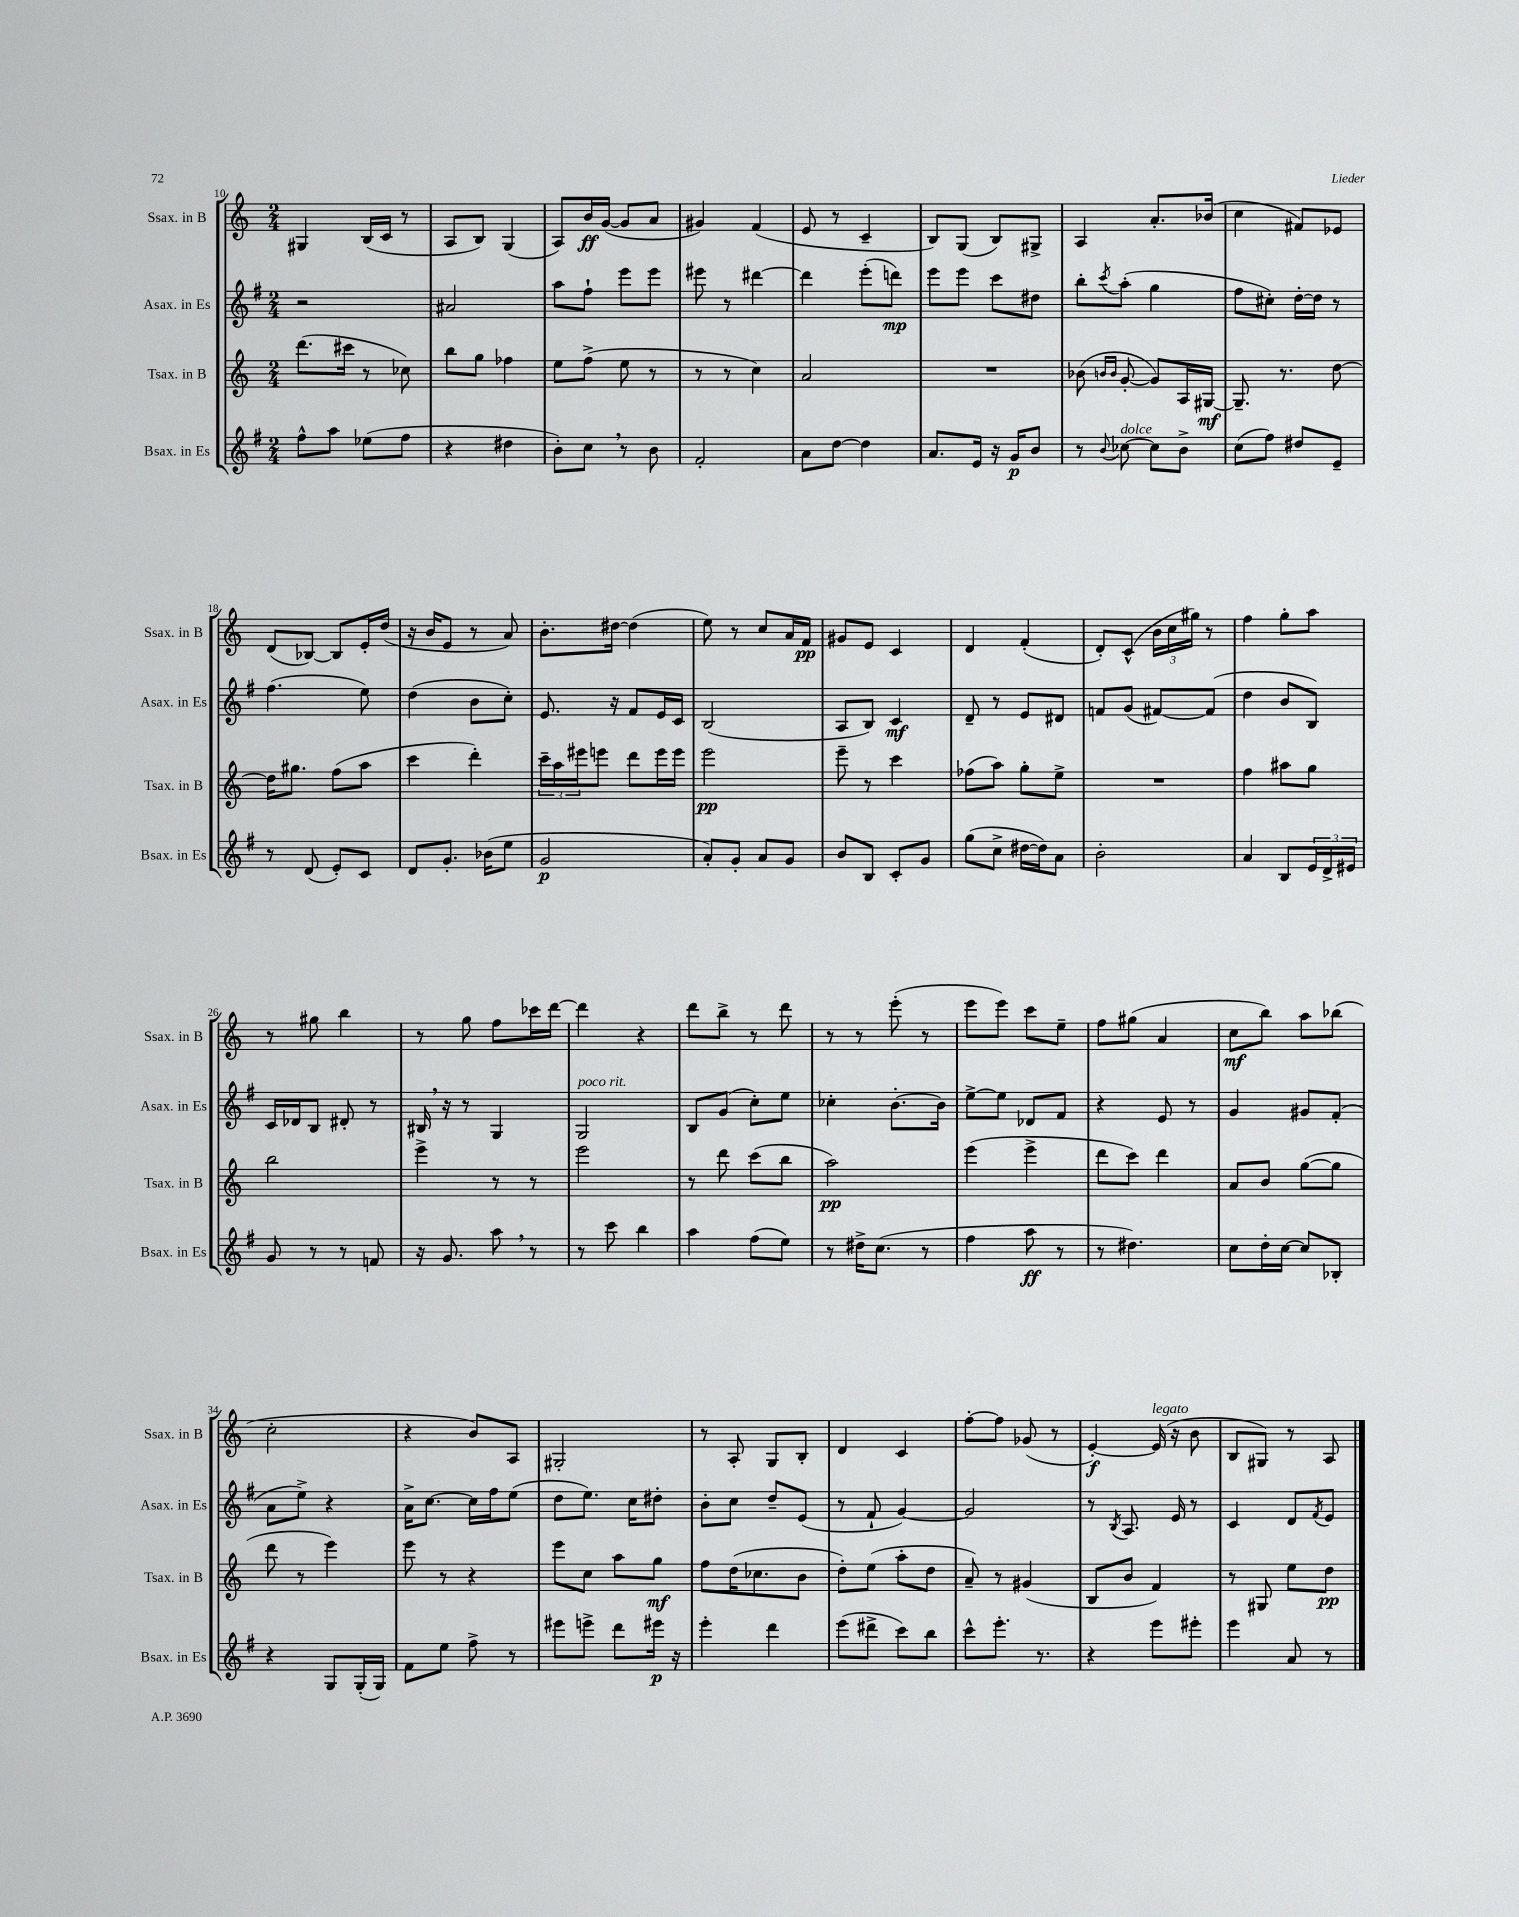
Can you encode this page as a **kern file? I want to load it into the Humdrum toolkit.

**kern	**kern	**kern	**kern
*staff4	*staff3	*staff2	*staff1
*clefG2	*clefG2	*clefG2	*clefG2
*k[f#]	*k[]	*k[f#]	*k[]
*M2/4	*M2/4	*M2/4	*M2/4
8ff#^^\L	(8.ddd\L	2r	4G#/
8aa\J	.	.	.
.	16ccc#\Jk	.	.
(8ee-\L	8r	.	(16B/LL
.	.	.	16c/JJ
8ff#\J	8cc-\)	.	8r
=	=	=	=
4r	8bb\L	2a#/	8A/L
.	8gg\J	.	8B/J)
4dd#\	4ff-\	.	(4G/
=	=	=	=
8b'\L)	8ee\L	8aa\L	8A/L)
8cc\J	(8ff^\J	8ff#`\J	16b/L
.	.	.	([16g/JJ
8r	8ee\	8eee\L	8g/]L
8b\	8r	8eee\J	8a/J
=	=	=	=
2f#'/	8r	8eee#\	4g#/)
.	8r	8r	.
.	4cc\)	[4ddd#\	(4f/
=	=	=	=
8a\L	2a/	4ddd#\]	8e/
[8dd\J	.	.	8r
4dd\]	.	(8eee'\L	4c~/
.	.	8ddd\J)	.
=	=	=	=
8.a/L	2r	8eee\L	8B/L)
.	.	8eee\J	(8G/J
16e/Jk	.	.	.
16r	.	8ccc\L	8B/L)
16g/LK	.	.	.
8b/J	.	8dd#\J	8G#^/J
=	=	=	=
8r	(8b-\	8bb'\L	4A/
.	16qqb/LL	.	.
8qqb/	16qqb/JJ	8qccc/	.
[8cc-\	[8g'/	(8aa'\J	.
8cc-\]L	8g/]L)	4gg\	8.a'/L
8b^\J	16A/L	.	.
.	[16G#/JJ	.	(16b-/Jk
=	=	=	=
(8cc\L	8.G#~/]	8ff#\L	4cc\
8ff#\J)	.	8cc#'\J)	.
.	8.r	.	.
8dd#/L	.	[16dd'\LL	8f#/L)
.	.	16dd\]JJ	.
8e~/J	[8dd\	8r	8e-/J
=	=	=	=
8r	16dd\]LK	(4.ff#\	(8d/L
.	8.gg#\J	.	.
(8d/	.	.	[8B-/J)
8e'/L)	(8ff\L	.	8B-/]L
8c/J	8aa\J	8ee\)	16e'/L
.	.	.	(16dd/JJ
=	=	=	=
8d/L	4ccc\	(4dd\	16r
.	.	.	16b/LK
8.g'/J	.	.	8e/J
.	4ddd'\)	8b\L	8r
(16b-\LK	.	.	.
8ee\J	.	8cc'\J)	8a/)
=	=	=	=
2g/	24ccc~\LL	8.e/	8.b'\L
.	24aa\	.	.
.	24eee#\J	.	.
.	8eee\J	.	.
.	.	16r	[16dd#\Jk
.	8ddd\L	8f#/L	(4dd#\]
.	16eee\L	16e/L	.
.	16eee\JJ	16c/JJ	.
=	=	=	=
8a'/L)	2eee\	(2B/	8ee\)
8g'/J	.	.	8r
8a/L	.	.	8cc/L
8g/J	.	.	16a/L
.	.	.	16f/JJ
=	=	=	=
8b/L	8eee~\	8A/L	8g#/L
8B/J	8r	8B/J)	8e/J
8c'/L	4ccc\	4c/	4c/
8g/J	.	.	.
=	=	=	=
(8gg\L	(8ff-\L	8d~/	4d/
8cc^\J	8aa\J)	8r	.
[16dd#\LL	8gg'\L	8e/L	(4f'/
16dd#\]J)	.	.	.
8a\J	8ee^\J	8d#/J	.
=	=	=	=
2b'\	2r	8f/L	8d'/L)
.	.	(8g/J	(8c^^/J
.	.	[8f#/L)	24b\LL
.	.	.	24cc\
.	.	.	24gg#\JJ)
.	.	(8f#/]J	8r
=	=	=	=
4a/	4ff\	4dd\	4ff\
8B/L	8aa#\L	8b/L	8gg'\L
24e/L	8gg\J	8B/J)	8aa\J
24d^/	.	.	.
24e#/JJ	.	.	.
=	=	=	=
8g/	2bb\	16c/LL	8r
.	.	16d-/J	.
8r	.	8B/J	8gg#\
8r	.	8d#'/	4bb\
8f/	.	8r	.
=	=	=	=
16r	4eee^\	16B#/	8r
8.g/	.	16r	.
.	.	8r	8gg\
8aa\	8r	4G/	8ff\L
8r	8r	.	16ccc-\L
.	.	.	[16ddd\JJ
=	=	=	=
8r	2eee\	2G/	4ddd\]
8ccc\	.	.	.
4bb\	.	.	4r
=	=	=	=
4aa\	8r	8B/L	8ddd\L
.	8ddd\	(8g/J	8bb^\J
(8ff#\L	(8ccc\L	8cc'\L)	8r
8ee\J)	8bb\J	8ee\J	8ddd\
=	=	=	=
8r	2aa\)	4cc-'\	8r
16dd#^\LK	.	.	8r
(8.cc\J	.	.	.
.	.	[8.b'\L	(8eee'\
8r	.	.	8r
.	.	16b\]Jk	.
=	=	=	=
4ff#\	(4eee\	[8ee^\L	8eee\L
.	.	8ee\]J	8eee\J)
8aa\	4eee^\	8d-/L	8ccc\L
8r	.	8f#/J	8ee~\J
=	=	=	=
8r	8ddd\L	4r	8ff\L
4.dd#\)	8ccc\J)	.	(8gg#\J
.	4ddd\	8e/	4a/
.	.	8r	.
=	=	=	=
8cc\L	8a/L	4g/	8cc\L
16dd'\L	8b/J	.	8bb\J)
[16cc\JJ	.	.	.
8cc/]L	([8gg\L	8g#/L	8aa\L
8B-'/J	8gg\]J	(8f#'/J	(8bb-\J
=	=	=	=
4r	8ddd\	8a\L	2cc'\
.	8r	8ee^\J)	.
8G/L	4eee\)	4r	.
(16G'/L	.	.	.
16G/JJ)	.	.	.
=	=	=	=
8f#\L	8eee\	16a^\LK	4r
.	.	[8.cc\J	.
8ee\J	8r	.	.
8ff#^\	4r	16cc\]LL	8b/L)
.	.	16ff#\J	.
8r	.	(8ee\J	8A/J
=	=	=	=
8eee#\L	8eee\L	8dd\L	2G#'/
8eee^\J	8cc\J	8.ee\J)	.
8ddd\L	8aa\L	.	.
.	.	16cc\LK	.
16eee#\Jk	8gg\J	8dd#'\J	.
16r	.	.	.
=	=	=	=
4eee'\	8ff\L	8b'\L	8r
.	(16dd\K	8cc\J	8A'/
.	8.cc-\	.	.
4ddd\	.	8dd~/L	8G/L
.	8b\J	(8e/J	8B'/J
=	=	=	=
(8eee\L	8dd'\L)	8r	4d/
8ddd#^\J	(8ee\J	8f#`/	.
8ccc\L)	8aa'\L	[4g/)	4c/
8bb\J	8dd\J	.	.
=	=	=	=
8ccc^^\L	8a~/)	2g/]	[8ff'\L
8.eee'\J	8r	.	8ff\]J
.	(4g#/	.	(8g-/
8.r	.	.	.
.	.	.	8r
=	=	=	=
4r	8B/L	8r	[4e'/)
.	.	8qB/	.
.	8b/J	8.A/	.
8eee\L	4f/)	.	(16e/]
.	.	16e/	16r
8eee#'\J	.	8r	8b\
=	=	=	=
4eee\	8r	4c/	8B/L
.	8G#/	.	8G#/J)
8a/	8ee\L	8d/L	8r
.	.	8qf#/	.
8r	8dd\J	8e/J	8A/
==	==	==	==
*-	*-	*-	*-
